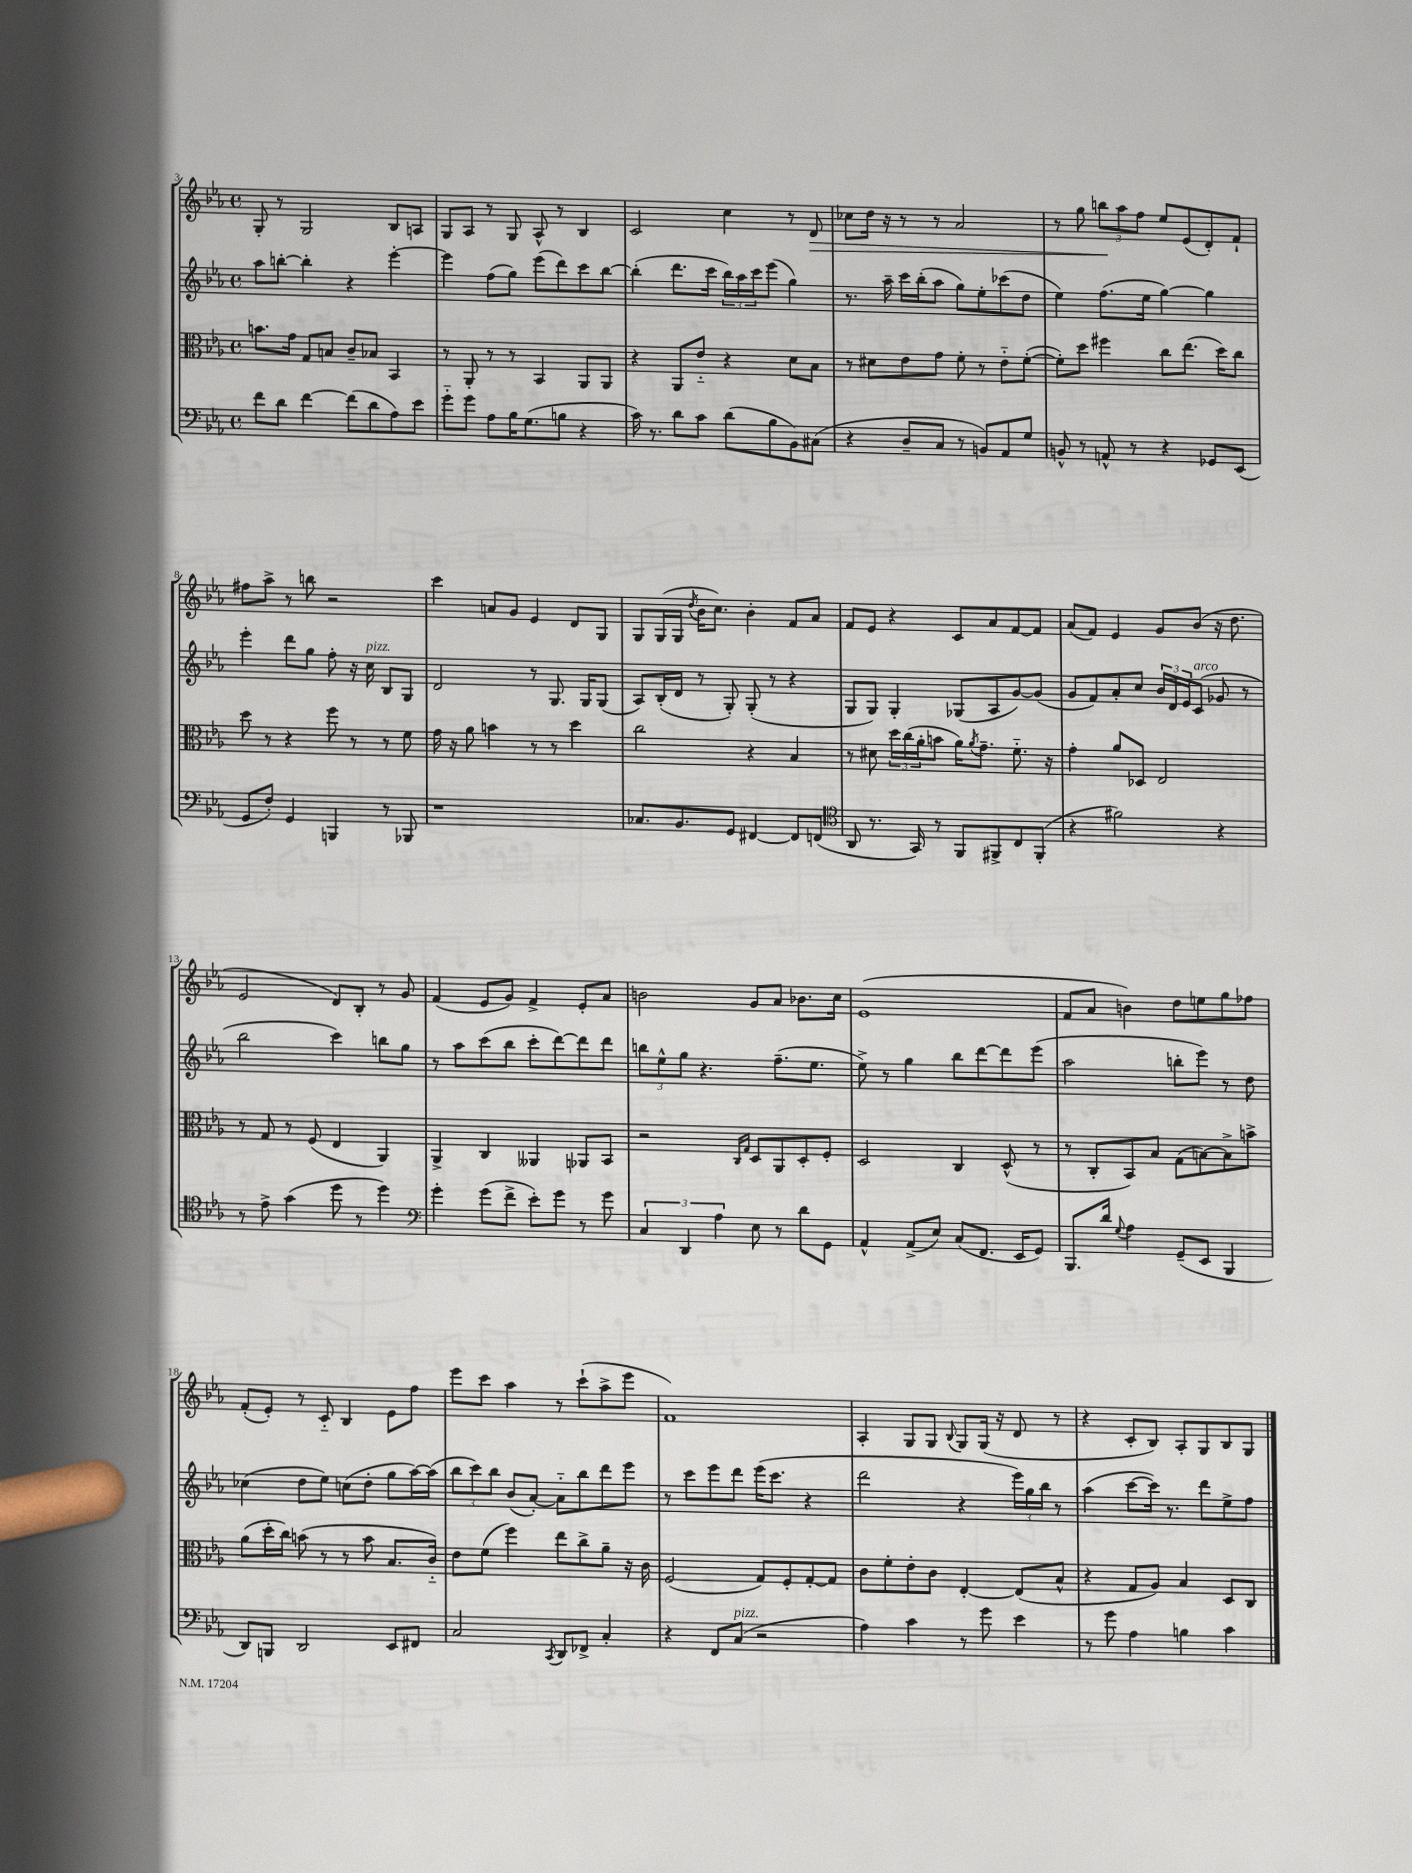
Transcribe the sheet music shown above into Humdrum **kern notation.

**kern	**kern	**kern	**kern	**dynam
*part4	*part3	*part2	*part1	*part1
*staff4	*staff3	*staff2	*staff1	*staff1
*clefF4	*clefC3	*clefG2	*clefG2	*
*k[b-e-a-]	*k[b-e-a-]	*k[b-e-a-]	*k[b-e-a-]	*
*M4/4	*M4/4	*M4/4	*M4/4	*
*met(c)	*met(c)	*met(c)	*met(c)	*
=3	=3	=3	=3	=3
8f\L	8.bn\L	8aa-\L	8G'/	.
8d\J	.	[8bbn'\J	8r	.
.	16g\Jk	.	.	.
[4f\	8G/L	4bb'\]	2G/	.
.	8Bn/J	.	.	.
(8f\L]	8c~/L	4r	.	.
8d\	8B-X/J	.	.	.
8A-\)	4BB-/	[4eee-'\	8B-/L	.
8e-\J	.	.	8An/J	.
=4	=4	=4	=4	=4
8g\L	8r	4eee-\]	8G/L	.
8g\J	8AA-'/	.	8A-/J	.
8A-\L	8r	(8ff\L	8r	.
16B-\K	8r	8gg\J)	8G/	.
(8.G\	.	.	.	.
.	4BB-/	(8eee-\L	8A-^^/	.
8Bn\J	.	8ddd\)	8r	.
4r	8AA-/L	8ccc\	4B-/	.
.	8AA-/J	[8bb-\J	.	.
=5	=5	=5	=5	=5
16c\)	4r	(4bb-'\]	2c/	.
8.r	.	.	.	.
8d\L	8AA-/L	8.ddd\L	.	.
8c\J	8e-/J	.	.	.
.	.	16ccc\Jk	.	.
(8d\L	4r	24bb-\LL)	4cc\	.
.	.	24aa-\	.	.
.	.	24ccc\J	.	.
8B-\	.	(8eee-\J	.	.
8BB-\)	8d\L	4gg\)	8r	.
!	!	!	!	!LO:HP:b
(8C#X\J	8B-\J	.	8d/	>
=6	=6	=6	=6	=6
4r	8r	8.r	8cc-X\L	.
.	8d#X\L	.	16dd\Jk	.
.	.	16aa-~\	16r	.
8D~/L	8e-\	16ccc\LL	8r	.
.	.	(16bb-'\J	.	.
8C/J	8g\J	8aa-\J	8r	.
8r	8f'\	8gg\L)	2a-/	.
8BBn/L)	8r	8ee-'\	.	.
8AA-/	8e-\L	(8ccc-X\	.	.
8G/J	([8f'\J	8dd\J	.	.
=7	=7	=7	=7	=7
8BBn^^/	8f'\L])	4ee-\)	8r	.
8r	8dd\J	.	8gg\	.
8AAn^^/	4ff#X\	(8.ff\L	12bbn\L	.
.	.	.	12aa-\	]
8r	.	.	.	.
.	.	.	12ff\J	.
.	.	16ee-\Jk	.	.
4r	8cc\L	[4gg\)	8ee-/L	.
.	(8.ee-\J	.	(8e-/	.
8GG-X/L	.	4gg\]	8d'/)	.
.	16dd\KL)	.	.	.
(8EE-/J	8cc\J	.	8f`/J	.
!!LO:LB:g=z
=8	=8	=8	=8	=8
8GG/L	8dd\	4eee-'\	8ff#X\L	.
8F'/J)	8r	.	8aa-^\J	.
4GG/	4r	8ddd\L	8r	.
.	.	8gg\J	8bbn\	.
4BBBn/	8ff\	8ff'\	2r	.
.	8r	16r	.	.
!	!	!LO:TX:a:i:t=pizz.	!	!
.	.	16cc\	.	.
8r	8r	8B-/L	.	.
8BBB-X/	8f\	8G/J	.	.
=9	=9	=9	=9	=9
1r	16g\	2d/	4ccc\	.
.	16r	.	.	.
.	8a-\	.	.	.
.	4bn\	.	8an/L	.
.	.	.	8g/J	.
.	8r	8r	4e-/	.
.	8r	8.G/	.	.
.	4dd\	.	8d/L	.
.	.	16G/KL	.	.
.	.	(8G/J	8G/J	.
=10	=10	=10	=10	=10
8.C-X/L	2cc\	8A-/L)	8G/L	.
.	.	(16B-'/L	(16G/L	.
8.BB-/	.	16d/JJ	16G/JJ	.
.	.	.	8qdd/	.
.	.	8r	16b-\KL	.
.	.	.	8.cc\J)	.
8GG/J	.	8G'/)	.	.
[4FF#X/	4r	(8G'/	4b-'\	.
.	.	8r	.	.
8FF#/L]	4B-/	4r	8f/L	.
(8FFn/J	.	.	8a-/J	.
=11	=11	=11	=11	=11
*clefC4	*	*	*	*
8AA-/	8r	8G/L	8f/L	.
8.r	8d#X\	8G/J)	8e-/J	.
.	24dd\LL	4G'/	4r	.
.	(24cc\	.	.	.
16GG/)	.	.	.	.
.	24a-'\J	.	.	.
8r	8bn\J	.	.	.
8FF/L	16a-\KL)	(8G-X/L	8c/L	.
.	8qa-/	.	.	.
.	8.g~\J	.	.	.
8FF#X^/	.	8A-/	8a-/	.
8C/	8.f\	[8g/)	[8f/	.
(8FF#'/J	.	(8g/J]	8f/J]	.
.	16r	.	.	.
=12	=12	=12	=12	=12
4r	4g'\	8g/L	(8a-/L	.
.	.	8f/)	8f/J)	.
2f#X\)	8a-/L	8a-'/	4e-/	.
.	8D-X/J	8cc/J	.	.
.	2E-/	24b-/LL	8g/L	.
.	.	24d/	.	.
.	.	24e-/J	.	.
!	!	!LO:TX:a:i:t=arco	!	!
.	.	(8c/J	(8b-/J	.
4r	.	8g-X/	16r	.
.	.	.	8.dd\	.
.	.	8r	.	.
!!LO:LB:g=z
=13	=13	=13	=13	=13
8r	8r	2bb-\	2e-/	.
8e-^\	8G/	.	.	.
(4g\	8r	.	.	.
.	(8F/	.	.	.
8dd\	4E-/	4ccc\)	8d/L)	.
8r	.	.	8B-'/J	.
4dd\)	4AA-/)	8bbn\L	8r	.
.	.	8gg\J	8g/	.
=14	=14	=14	=14	=14
*clefF4	*	*	*	*
4g'\	4AA-^/	8r	(4f/	.
.	.	8aa-\L	.	.
(8g\L	4C/	(8ccc\	8e-/L	.
8f^\J	.	8bb-\J	8g/J)	.
8e-'\L)	4AA--X/	8ccc'\L	4f^/	.
8g\J	.	[8ddd\)	.	.
8r	8AA-X/L	8ddd\]	8e-'/L	.
8g\	8BB-/J	8ddd\J	8a-/J	.
=15	=15	=15	=15	=15
6C/	2r	12bbn\L	2bn\	.
.	.	12ee-^^\	.	.
6DD/	.	12gg\J	.	.
.	.	4.r	.	.
6A-\	.	.	.	.
.	16qqC/LL	.	.	.
.	16qqG/JJ	.	.	.
8E-\	8D/L	.	8g/L	.
8r	8AA-/	(8.ff~\L	8a-/J	.
8d\L	8D'/	.	8.b-X\L	.
.	.	8.ee-\J	.	.
8GG\J	8F'/J	.	.	.
.	.	.	16cc\Jk	.
=16	=16	=16	=16	=16
4AA-^^/	2D/	8ee-^\)	(1e-	.
.	.	8r	.	.
(8AA-^/L	.	4gg\	.	.
8E-/J)	.	.	.	.
(8C/L	4C/	8bb-\L	.	.
8.FF/J	.	[8ddd\	.	.
.	(8D^^/	8ddd\]	.	.
16EE-/KL	.	.	.	.
8GG/J)	8r	(8eee-\J	.	.
=17	=17	=17	=17	=17
8.BBB-/L	8r	2aa-\	8f/L	.
.	8C'/L	.	8a-/J	.
16d/Jk	.	.	.	.
8qqG/	.	.	.	.
4A-\	8BB-/)	.	4bn\)	.
.	8B-/J	.	.	.
(8GG~/L	(8G\L	8bbn'\L	8dd\L	.
8EE-/J	[8Bn\)	8eee-\J)	8een\	.
4BBB-/	8B^\]	8r	8gg\	.
.	8bn^\J	8dd\	8ff-X\J	.
!!LO:LB:g=z
=18	=18	=18	=18	=18
8DD/L)	(8a-\L	(4cc-X\	(8f'/L	.
8BBBn/J	16dd'\L	.	8e-'/J)	.
.	16cc\JJ)	.	.	.
2DD/	(8bn\	8dd\L	8r	.
.	8r	8ee-\J)	8c/	.
.	8r	(8ccn\L	4B-/	.
.	8b\	8dd'\J	.	.
8EE-/L	8.B-/L	8gg\L	8e-\L	.
8FF#X/J	.	[16aa-\L)	8ff\J	.
.	16c/Jk)	(16aa-\JJ]	.	.
=19	=19	=19	=19	=19
2C/	8e-\L	12bb-\L	8eee-\L	.
.	.	12ccc\)	.	.
.	(8f\J	.	8ccc\J	.
.	.	12bb-\J	.	.
.	4ff\)	(8b-/L	4aa-\	.
.	.	[8a-'/J)	.	.
8qCC/	.	.	.	.
8DD/L	8ee-\L	8a-\L]	8r	.
8FF-X^/J	8cc^\	8bb-\	(8ccc`\L	.
4C'/	8a-~\J	8ddd\	8aa-^\	.
.	16r	8eee-\J	8eee-\J	.
.	16c\	.	.	.
=20	=20	=20	=20	=20
4r	(2F/	8r	1f)	.
.	.	8ccc\L	.	.
8FF/L	.	8eee-\	.	.
!LO:TX:a:i:t=pizz.	!	!	!	!
(8C/J	.	8ddd\J	.	.
2r	8G/L)	(16eee-\KL	.	.
.	.	8.ccc\J	.	.
.	8F'/	.	.	.
.	[8G'/	4r	.	.
.	8G/J]	.	.	.
=21	=21	=21	=21	=21
4A-\)	8c\L	2ddd\	4A-'/	.
.	8f'\	.	.	.
4c\	8e-'\	.	8G/L	.
.	8c\J	.	8G/J	.
.	.	.	8qqB-/	.
8r	[4E-'/	4r	8G/L	.
8g\	.	.	(16G/Jk	.
.	.	.	16r	.
4e-\	(8E-/L]	24eee-\LL)	8d/	.
.	.	24gg\	.	.
.	.	24bb-\JJ	.	.
.	8B-^^/J	8r	8r	.
=22	=22	=22	=22	=22
8r	4r	(4aa-\	4r	.
8g\	.	.	.	.
4A-\	8G/L	[8ccc\L	8c'/L	.
.	8A-/J)	16ccc\Jk])	8B-/J)	.
.	.	8.r	.	.
4Bn\	4B-/	.	8A-'/L	.
.	.	8ddd\L	8G/	.
4c\	8D/L	8ee-^\	8B-/	.
.	8C/J	8ff\J	8G/J	.
==	==	==	==	==
*-	*-	*-	*-	*-
